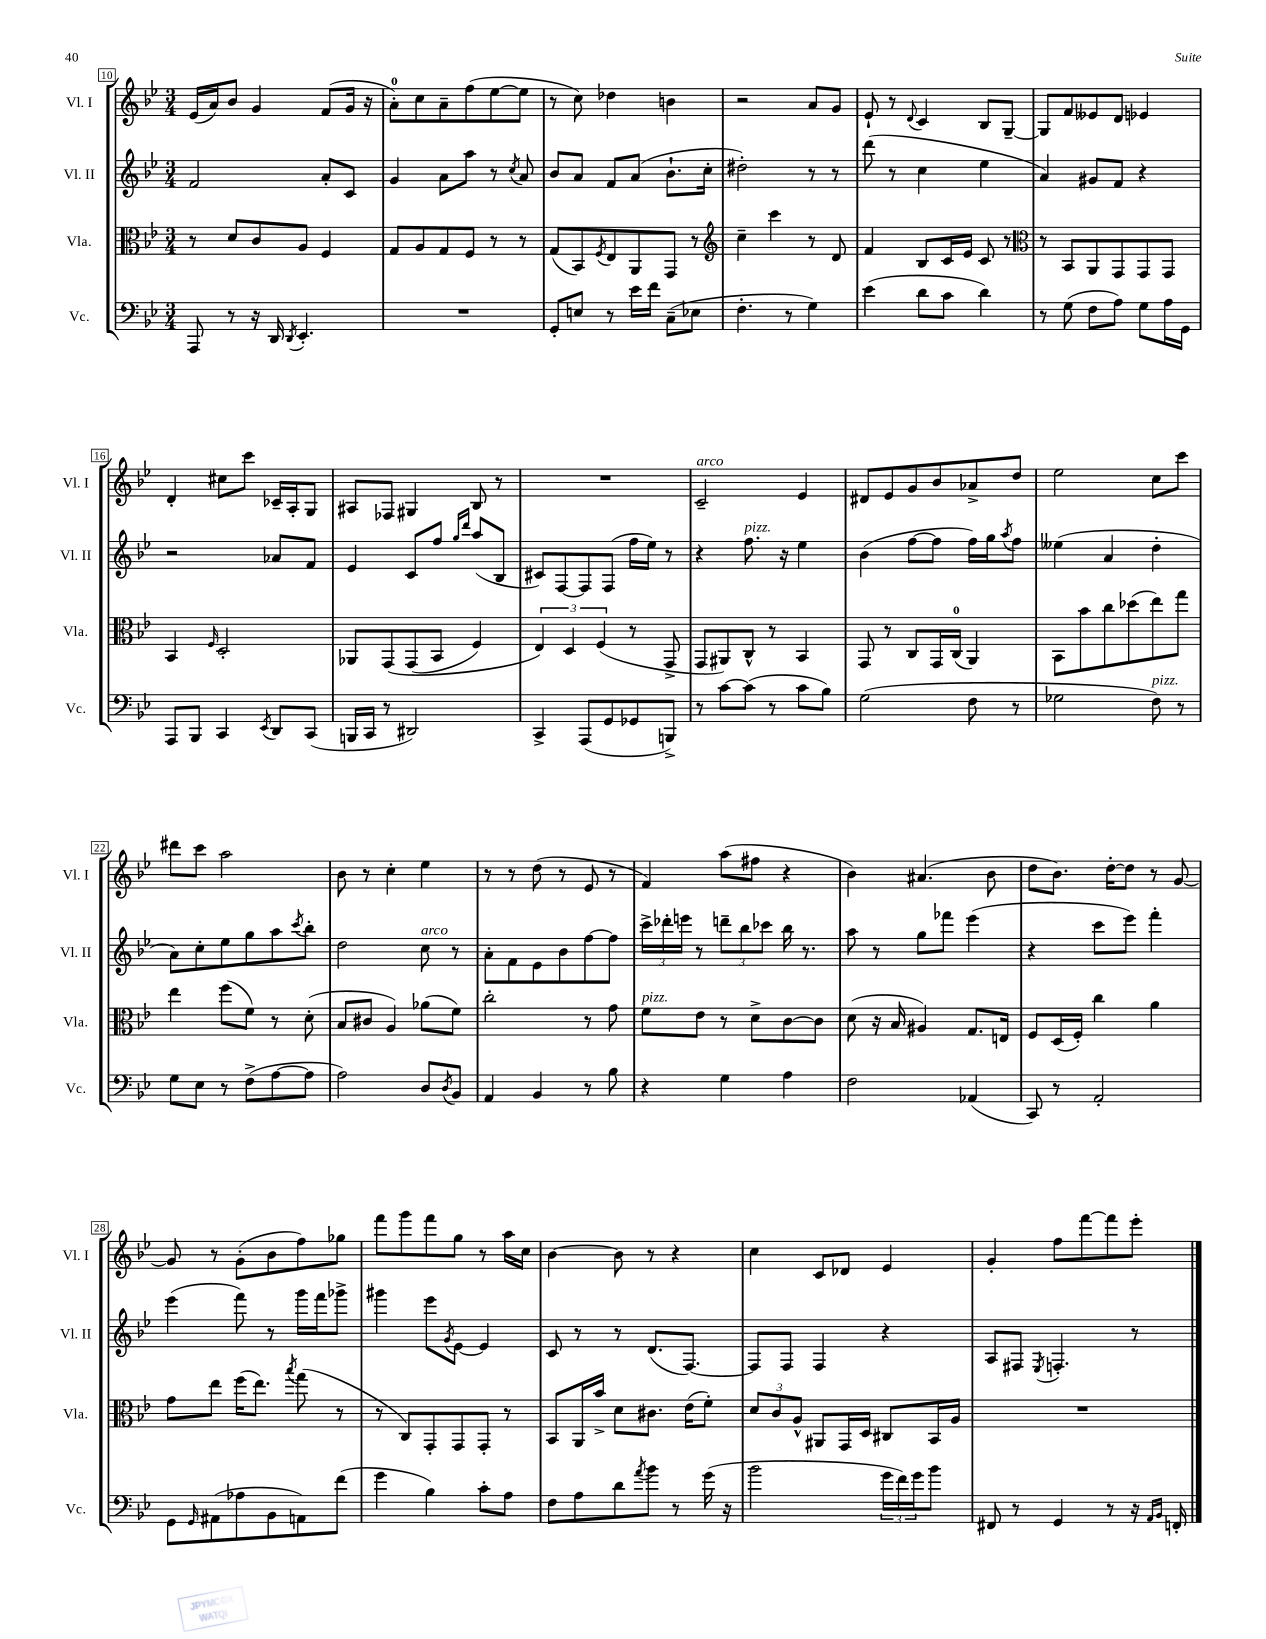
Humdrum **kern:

**kern	**kern	**kern	**kern
*staff4	*staff3	*staff2	*staff1
*clefF4	*clefC3	*clefG2	*clefG2
*k[b-e-]	*k[b-e-]	*k[b-e-]	*k[b-e-]
*M3/4	*M3/4	*M3/4	*M3/4
8AAA	8r	2f	(16e-
.	.	.	16a)
8r	8d	.	8b-
16r	8c	.	4g
16DD	.	.	.
8qDD	.	.	.
4.EE-'	8A	.	.
.	4F	8a'	(8f
.	.	8c	16g
.	.	.	16r
=	=	=	=
2.r	8G	4g	8a')
.	8A	.	8cc
.	8G	8a	8a~
.	8F	8aa	(8ff
.	8r	8r	[8ee-
.	.	8qcc	.
.	8r	8a	8ee-]
=	=	=	=
8GG'	(8G	8b-	8r
8E	8BB-)	8a	8cc)
.	8qF	.	.
8r	8E-	8f	4dd-
16e-	8AA	(8a	.
16f	.	.	.
(8C~	8GG	8.b-`	4b
8E-	8r	.	.
.	.	16cc'	.
=	=	=	=
*	*clefG2	*	*
4.F'	4cc~	2dd#')	2r
.	4ccc	.	.
8r	.	.	.
4G)	8r	8r	8a
.	8d	8r	8g
=	=	=	=
(4e-	4f	(8ddd	8e-`
.	.	8r	8r
.	.	.	8qqd
8d	8B-	4cc	4c
8c	16c	.	.
.	16e-	.	.
4d)	8c	4ee-	8B-
.	8r	.	[8G~
=	=	=	=
*	*clefC3	*	*
8r	8r	4a)	8G]
(8G	8BB-	.	8f
8F	8AA	8g#	8e--
8A)	8GG	8f	8d
8G	8GG	4r	4e-
16A	8GG	.	.
16GG	.	.	.
=	=	=	=
8AAA	4BB-	2r	4d'
8BBB-	.	.	.
.	16qqF	.	.
4CC	2D'	.	8cc#
.	.	.	8ccc
8qEE-	.	.	.
8DD	.	8a-	16c-~
.	.	.	16A'
(8CC	.	8f	8G
=	=	=	=
16BBB	8AA-	4e-	8A#
16CC	.	.	.
8r	&(8GG	.	8F-
2DD#)	(8GG	8c	4G#
.	8BB-	8ff	.
.	.	16qqgg	.
.	.	16qqddd	.
.	4F)	(8aa	8B-
.	.	8B-	8r
=	=	=	=
4CC^	6E-&)	8c#)	2.r
.	.	[8F	.
.	6D	.	.
(8AAA	.	8F]	.
.	(6F	.	.
8GG	.	(8F	.
8GG-	8r	16ff	.
.	.	16ee-)	.
8BBB^)	8GG^	8r	.
=	=	=	=
8r	8GG	4r	2c~
[8c	8AA#)	.	.
(8c]	8C^^	8.ff	.
8r	8r	.	.
.	.	16r	.
8c	4BB-	4ee-	4e-
8B-)	.	.	.
=	=	=	=
(2G	8GG	(4b-	8d#
.	8r	.	8e-
.	8C	[8ff	8g
.	16GG	8ff]	8b-
.	(16C	.	.
8F	4AA)	16ff)	8a-^
.	.	16gg	.
.	.	8qaa	.
8r	.	8ff	8dd
=	=	=	=
2G-	8BB-	(4ee--	2ee-
.	8b-	.	.
.	8cc	4a	.
.	(8dd-	.	.
8F)	8ee-)	4dd'	8cc
8r	8gg	.	8ccc
=	=	=	=
8G	4ee-	8a)	8ddd#
8E-	.	8cc'	8ccc
8r	(8ff	8ee-	2aa
(8F^	8f)	8gg	.
[8A	8r	8aa	.
.	.	8qccc	.
8A]	(8d'	8bb-'	.
=	=	=	=
2A)	8B-	2dd	8b-
.	8c#	.	8r
.	4A)	.	4cc'
8D	(8a-	8cc	4ee-
8qD	.	.	.
8BB-	8f)	8r	.
=	=	=	=
4AA	2cc'	8a'	8r
.	.	8f	8r
4BB-	.	8e-	(8dd
.	.	8b-	8r
8r	8r	[8ff	8e-
8B-	8g	8ff]	8r
=	=	=	=
4r	8f	24ccc^	4f)
.	.	24ddd-'	.
.	.	24eee	.
.	8e-	8r	.
4G	8r	12ddd~	(8aa
.	.	12bb-	.
.	8d^	.	8ff#
.	.	12ccc-	.
4A	[8c	16bb-	4r
.	.	8.r	.
.	8c]	.	.
=	=	=	=
2F	(8d	8aa	4b-)
.	16r	8r	.
.	16B-	.	.
.	4A#)	8gg	(4.a#
.	.	8fff-	.
(4AA-	8.G	(4eee-	.
.	.	.	8b-
.	16E	.	.
=	=	=	=
8CC)	8F	4r	8dd
8r	(16D	.	8.b-)
.	16F')	.	.
2AA'	4cc	8ccc	.
.	.	.	[16dd'
.	.	8eee-)	8dd]
.	4a	4fff'	8r
.	.	.	[8g
=	=	=	=
8GG	8g	(4eee-	8g]
16qqGG	.	.	.
(8AA#	8ee-	.	8r
8A-	(16ff	8fff)	(8g'
.	8.ee-)	.	.
8BB-	.	8r	8b-
.	8qbb-	.	.
8AA)	(8gg	16ggg	8ff)
.	.	16fff	.
(8f	8r	8ggg-^	8gg-
=	=	=	=
4g	8r	4ggg#	8fff
.	8C)	.	8ggg
4B-)	8GG'	8eee-	8fff
.	.	8qg	.
.	8GG	[8e-	8gg
8c'	8GG'	4e-]	8r
8A	8r	.	16aa
.	.	.	16cc
=	=	=	=
8F	8BB-	8c	[4b-
8A	16AA	8r	.
.	16b-^	.	.
8d	8d	8r	8b-]
8qa	.	.	.
8b-	8.c#	(8.d	8r
8r	.	.	4r
.	(16e-	[8.F)	.
(16g	8f')	.	.
16r	.	.	.
=	=	=	=
2b-	12d	8F]	4cc
.	12c	.	.
.	.	8F	.
.	12A^^	.	.
.	8AA#	4F	8c
.	16GG	.	8d-
.	16D	.	.
24g	8C#	4r	4e-
24f)	.	.	.
24g	.	.	.
8b-	16BB-	.	.
.	16A	.	.
=	=	=	=
8FF#	2.r	8A	4g'
8r	.	8F#	.
.	.	8qE-	.
4GG	.	4.F'	8ff
.	.	.	[8fff
8r	.	.	8fff]
16r	.	8r	8eee-'
16qqAA	.	.	.
16qqBB-	.	.	.
16FF'	.	.	.
==	==	==	==
*-	*-	*-	*-
